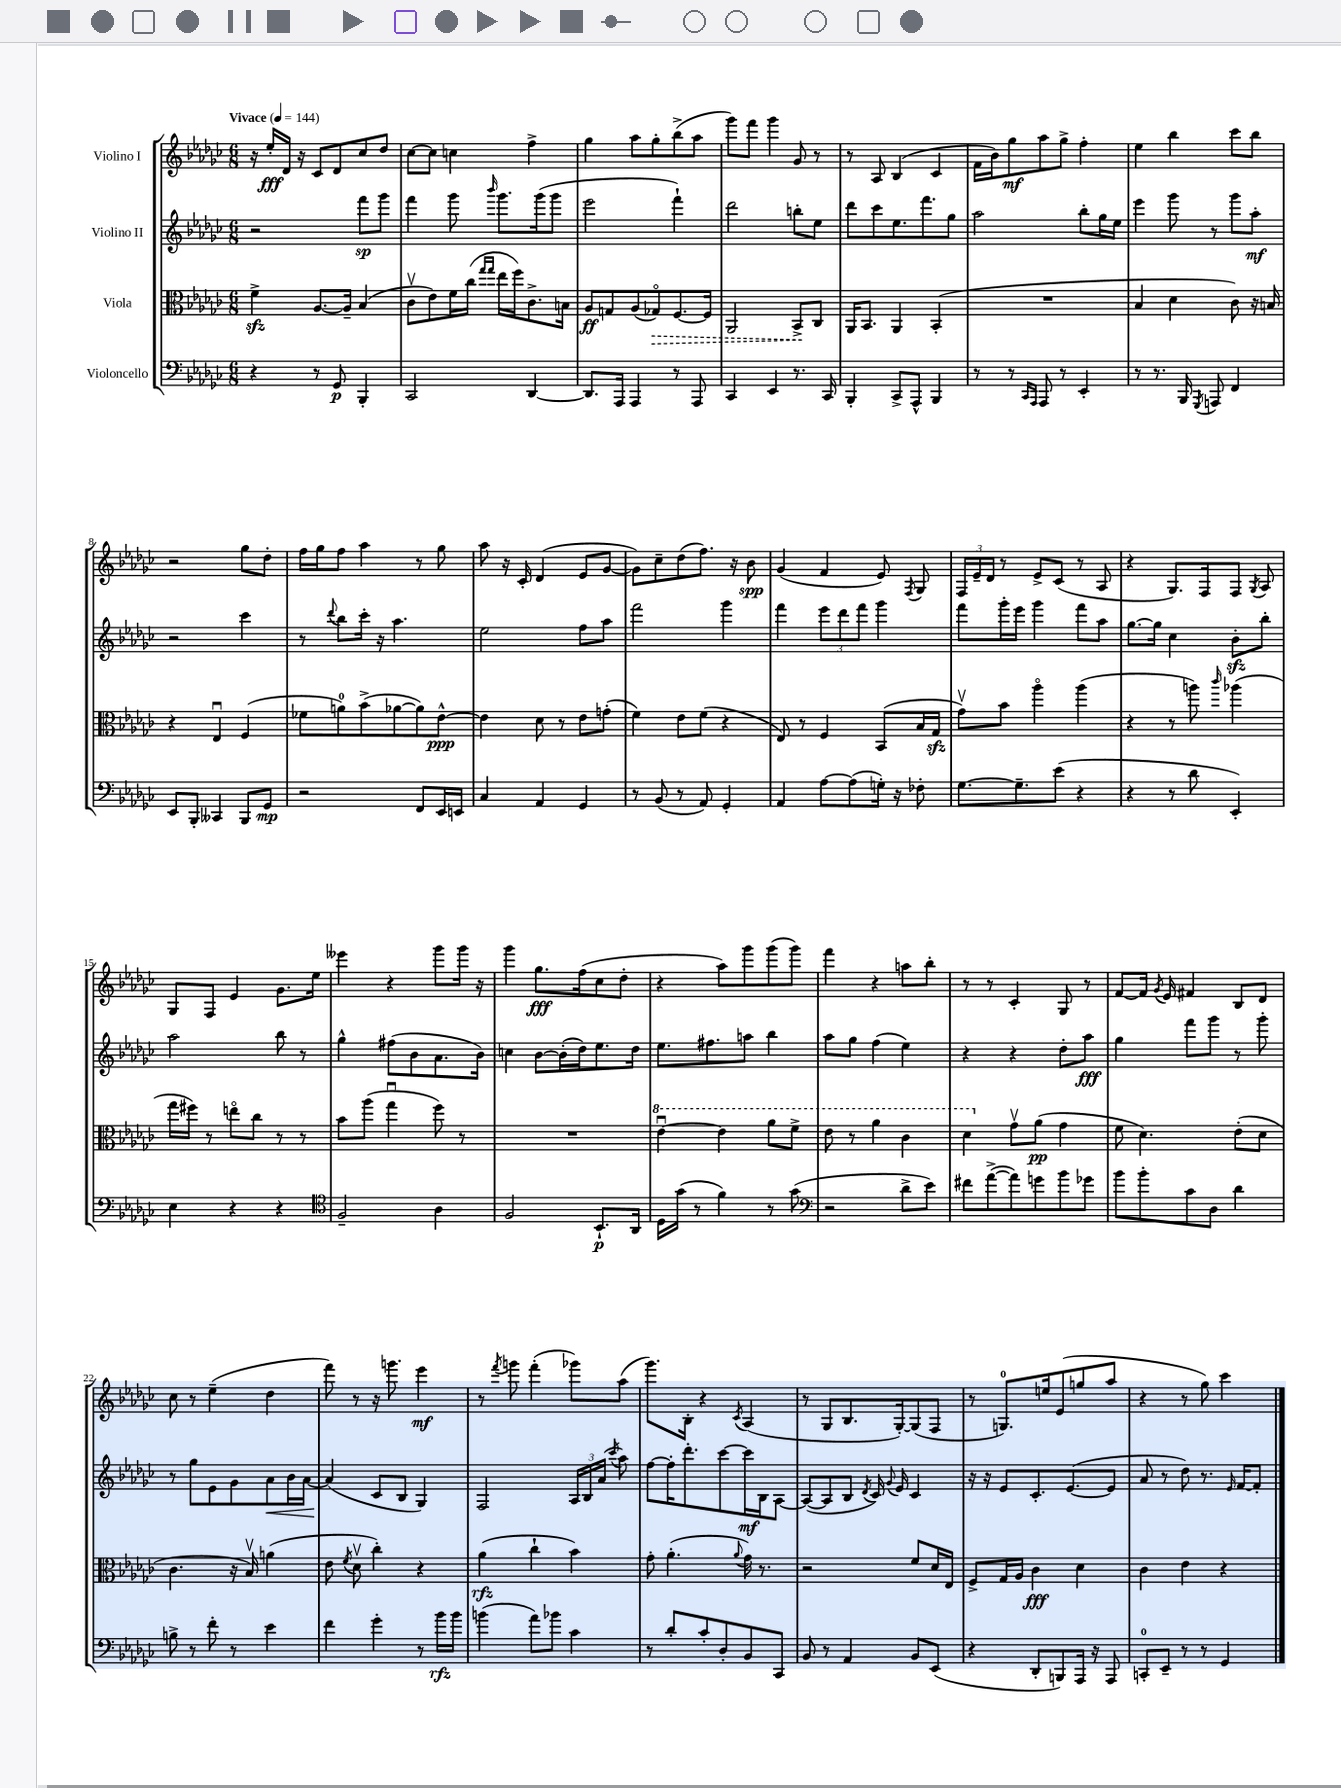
<<
\new StaffGroup <<
\new Staff = "s0" \with { instrumentName = "Violino I" } {
    \clef treble \key ges \major \numericTimeSignature \time 6/8 \tempo "Vivace" 4 = 144
    \autoBeamOff r16 ees''16[-.\fff des'16] r16 ces'8[ des'8 ces''8 des''8] |
    ces''8[~ ces''8] c''4 f''4-> |
    ges''4 aes''8[ ges''8-. bes''8->( aes''8] |
    ges'''8[) f'''8] ges'''4 ges'8 r8 |
    r8 aes8 bes4( ces'4 |
    f'16[ bes'16) ges''8\mf aes''8 ges''8]-> f''4-. |
    ees''4 bes''4 ces'''8[ bes''8] |
    r2 ges''8[ des''8]-. |
    f''16[ ges''16 f''8] aes''4 r8 ges''8 |
    aes''8 r16 ces'16-. des'4( ees'8[ ges'8]~ |
    ges'8[) ces''8-- des''8( f''8.]) r16 bes'8\spp |
    ges'4( f'4 ees'8) \acciaccatura { f8 } ges8 |
    \tuplet 3/2 { f16[ ees'16-- des'16] } r8 ees'8[-> ces'8]( r8 aes8 |
    r4 ges8.[) f16 f8] \acciaccatura { ges8 } aes8 |
    ges8[ f8] ees'4 ges'8.[ ees''16] |
    eeses'''4 r4 ges'''8[ ges'''16] r16 |
    ges'''4 ges''8.[\fff f''16( ces''8 des''8]-. |
    r4 aes''8[) ges'''8 ges'''8( ges'''8]) |
    f'''4 r4 a''8[ bes''8]-. |
    r8 r8 ces'4-. ges8 r8 |
    f'8[~ f'16] \acciaccatura { ges'8 } ees'16 fis'4 bes8[ des'8] |
    ces''8 r8 ees''4--( des''4 |
    f'''8) r8 r16 g'''8. ees'''4\mf |
    r8 \acciaccatura { f'''8 } g'''8 f'''4-.( ges'''8[) aes''8]( |
    ges'''8.[) bes16]-. r4 \acciaccatura { ces'8 } aes4( |
    r8 ges8[ bes8. ges16~-.) ges8( f8] |
    r8 g8.[-0) e''16 ees'8( g''8 aes''8] |
    r4 r8 ges''8) ces'''4 \bar "|." |
}
\new Staff = "s1" \with { instrumentName = "Violino II" } {
    \clef treble \key ges \major \numericTimeSignature \time 6/8
    \autoBeamOff r2 f'''8[\sp ges'''8] |
    f'''4 ges'''8 \grace { bes'''16 } ges'''8.[ ges'''16( ges'''8] |
    ees'''2 f'''4-!) |
    des'''2 b''8[-. ees''8] |
    des'''8[ ces'''8 ees''8. f'''8. ges''8] |
    aes''2 bes''8[-. ges''16 ees''16] |
    ees'''4 ges'''8 r8 ges'''8[ aes''8]-.\mf |
    r2 ces'''4 |
    r8 \appoggiatura { des'''8 } bes''8[ ces'''16]-. r16 aes''4. |
    ees''2 f''8[ aes''8] |
    f'''2 ges'''4 |
    f'''4 \tuplet 3/2 { ees'''8[ des'''8 f'''8] } ges'''4 |
    f'''8[ ges'''16-. ees'''16] ges'''4 f'''8[ aes''8] |
    ges''8.[~ ges''16] ces''4 bes'8[-.\sfz bes''8]-. |
    aes''2 bes''8 r8 |
    ges''4-^ fis''8[( bes'8 aes'8. bes'16]) |
    c''4 bes'8[~ bes'16-.( des''16) ees''8. des''16] |
    ees''8.[ fis''8. a''8] bes''4 |
    aes''8[ ges''8] f''4( ees''4) |
    r4 r4 des''8[-. aes''8]\fff |
    ges''4 f'''8[ ges'''8] r8 ges'''8-. |
    r8 ges''8[ ees'8 ges'8 aes'8\< bes'16 aes'16]~ |
    aes'4\!( ces'8[ bes8] ges4) |
    f2 \tuplet 3/2 { aes16[ bes16 aes'16]( } \acciaccatura { ces'''8 } aes''8) |
    f''8[~ f''16-. des'''8.-. ces'''8~ ces'''16\mf bes16 aes8]~ |
    aes8[~( aes8 bes8] \acciaccatura { des'8 } ces'16) \appoggiatura { ges'8 } ees'16 ces'4 |
    r16 r16 ees'8[ ces'8.-. ees'8.~( ees'8] |
    aes'8 r8 des''8) r8. \grace { ees'16 } f'16[~ f'8]-. \bar "|." |
}
\new Staff = "s2" \with { instrumentName = "Viola" } {
    \clef alto \key ges \major \numericTimeSignature \time 6/8
    \autoBeamOff f'4->\sfz aes8.[~ aes16]-- bes4( |
    ces'8[\upbow ees'8) f'16 ces''16]( \grace { ges''16[ ges''16] } ees''16[ f''16) ces'8.-> b16] |
    aes8[\ff g8 aes8( \once \override Hairpin.style = #'dashed-line ges8\flageolet\>) f8.~ f16] |
    aes,2 bes,8[->\! ces8] |
    aes,16[ bes,8.] aes,4 bes,4-.( |
    R2. |
    bes4 des'4 ces'8) r16 b16 |
    r4 ees4\downbow f4( |
    fes'8[ a'8-0) bes'8->( aes'8~ aes'8) ees'8]~-^\ppp |
    ees'4 des'8 r8 ees'8[ g'8]-.( |
    f'4) ees'8[ f'8]( r4 |
    ees8) r8 f4 bes,8[( bes16 ges16]\sfz |
    ges'8[\upbow) bes'8] aes''4\flageolet aes''4( |
    r4 r8 a''8) \grace { ces'''16 } aes''4( |
    ges''16[ fis''16]) r8 e''8[\flageolet ces''8] r8 r8 |
    bes'8[ aes''8]( ges''4\downbow f''8) r8 |
    R2. |
    \ottava #1 ees''4~\downbow ees''4 aes''8[ f''8]-> |
    ees''8 r8 aes''4 ces''4 |
    des''4 \ottava #0 ges'8[\upbow aes'8]\pp( ges'4 |
    f'8 des'4.) ees'8[-.( des'8] |
    ces'4. r16 bes16\upbow) a'4( |
    ees'8 \acciaccatura { f'8 } des'8\upbow ces''4-.) r4 |
    aes'4\rfz( ces''4-! bes'4) |
    ges'8-. aes'4.-.( \appoggiatura { aes'8 } ges'16) r8. |
    r2 f'8[ des'16 ees16] |
    f8[-> ges16 aes16] ces'4\fff des'4 |
    ces'4 ees'4 r4 \bar "|." |
}
\new Staff = "s3" \with { instrumentName = "Violoncello" } {
    \clef bass \key ges \major \numericTimeSignature \time 6/8
    \autoBeamOff r4 r8 ges,8\p bes,,4-. |
    ces,2 des,4~ |
    des,8.[ aes,,16] aes,,4 r8 aes,,8 |
    ces,4 ees,4 r8. ces,16 |
    bes,,4-. ces,8[-> aes,,8]-^ bes,,4 |
    r8 r8 \grace { ces,16[ aes,,16] } aes,,8 r8 ees,4-. |
    r8 r8. bes,,16 \acciaccatura { ges,,8 } a,,8 f,4 |
    ees,8[ bes,,8]-. ceses,4 bes,,8[ ges,8]\mp |
    r2 f,8[ ees,16 e,16] |
    ces4 aes,4 ges,4 |
    r8 bes,8( r8 aes,8) ges,4-. |
    aes,4 aes8[~ aes8( g16]-.) r16 fes8-. |
    ges8.[~ ges8.-- ees'8]( r4 |
    r4 r8 des'8 ees,4-.) |
    ees4 r4 r4 |
    \clef tenor f2-- aes4 |
    f2 bes,8.[-!\p aes,16] |
    des16[ ges'16]( r8 f'4) r8 ges'8( |
    \clef bass r2 des'8[-> ees'8]) |
    fis'8[ aes'8~->( aes'8) g'8 bes'8 ges'8] |
    bes'8[ bes'8-. ces'8 des8] des'4 |
    b8-> r8 f'8-. r8 ees'4 |
    f'4 ges'4-. r8 bes'16[\rfz bes'16] |
    b'4( aes'8[) bes'8] ces'4 |
    r8 des'8[-. ces'8-. des8-. bes,8 ces,8] |
    bes,8 r8 aes,4 bes,8[ ees,8]( |
    r4 des,8[-. b,,8) aes,,16] r16 aes,,8 |
    c,8[-0-. ees,8]-- r8 r8 ges,4 \bar "|." |
}
>>
>>
